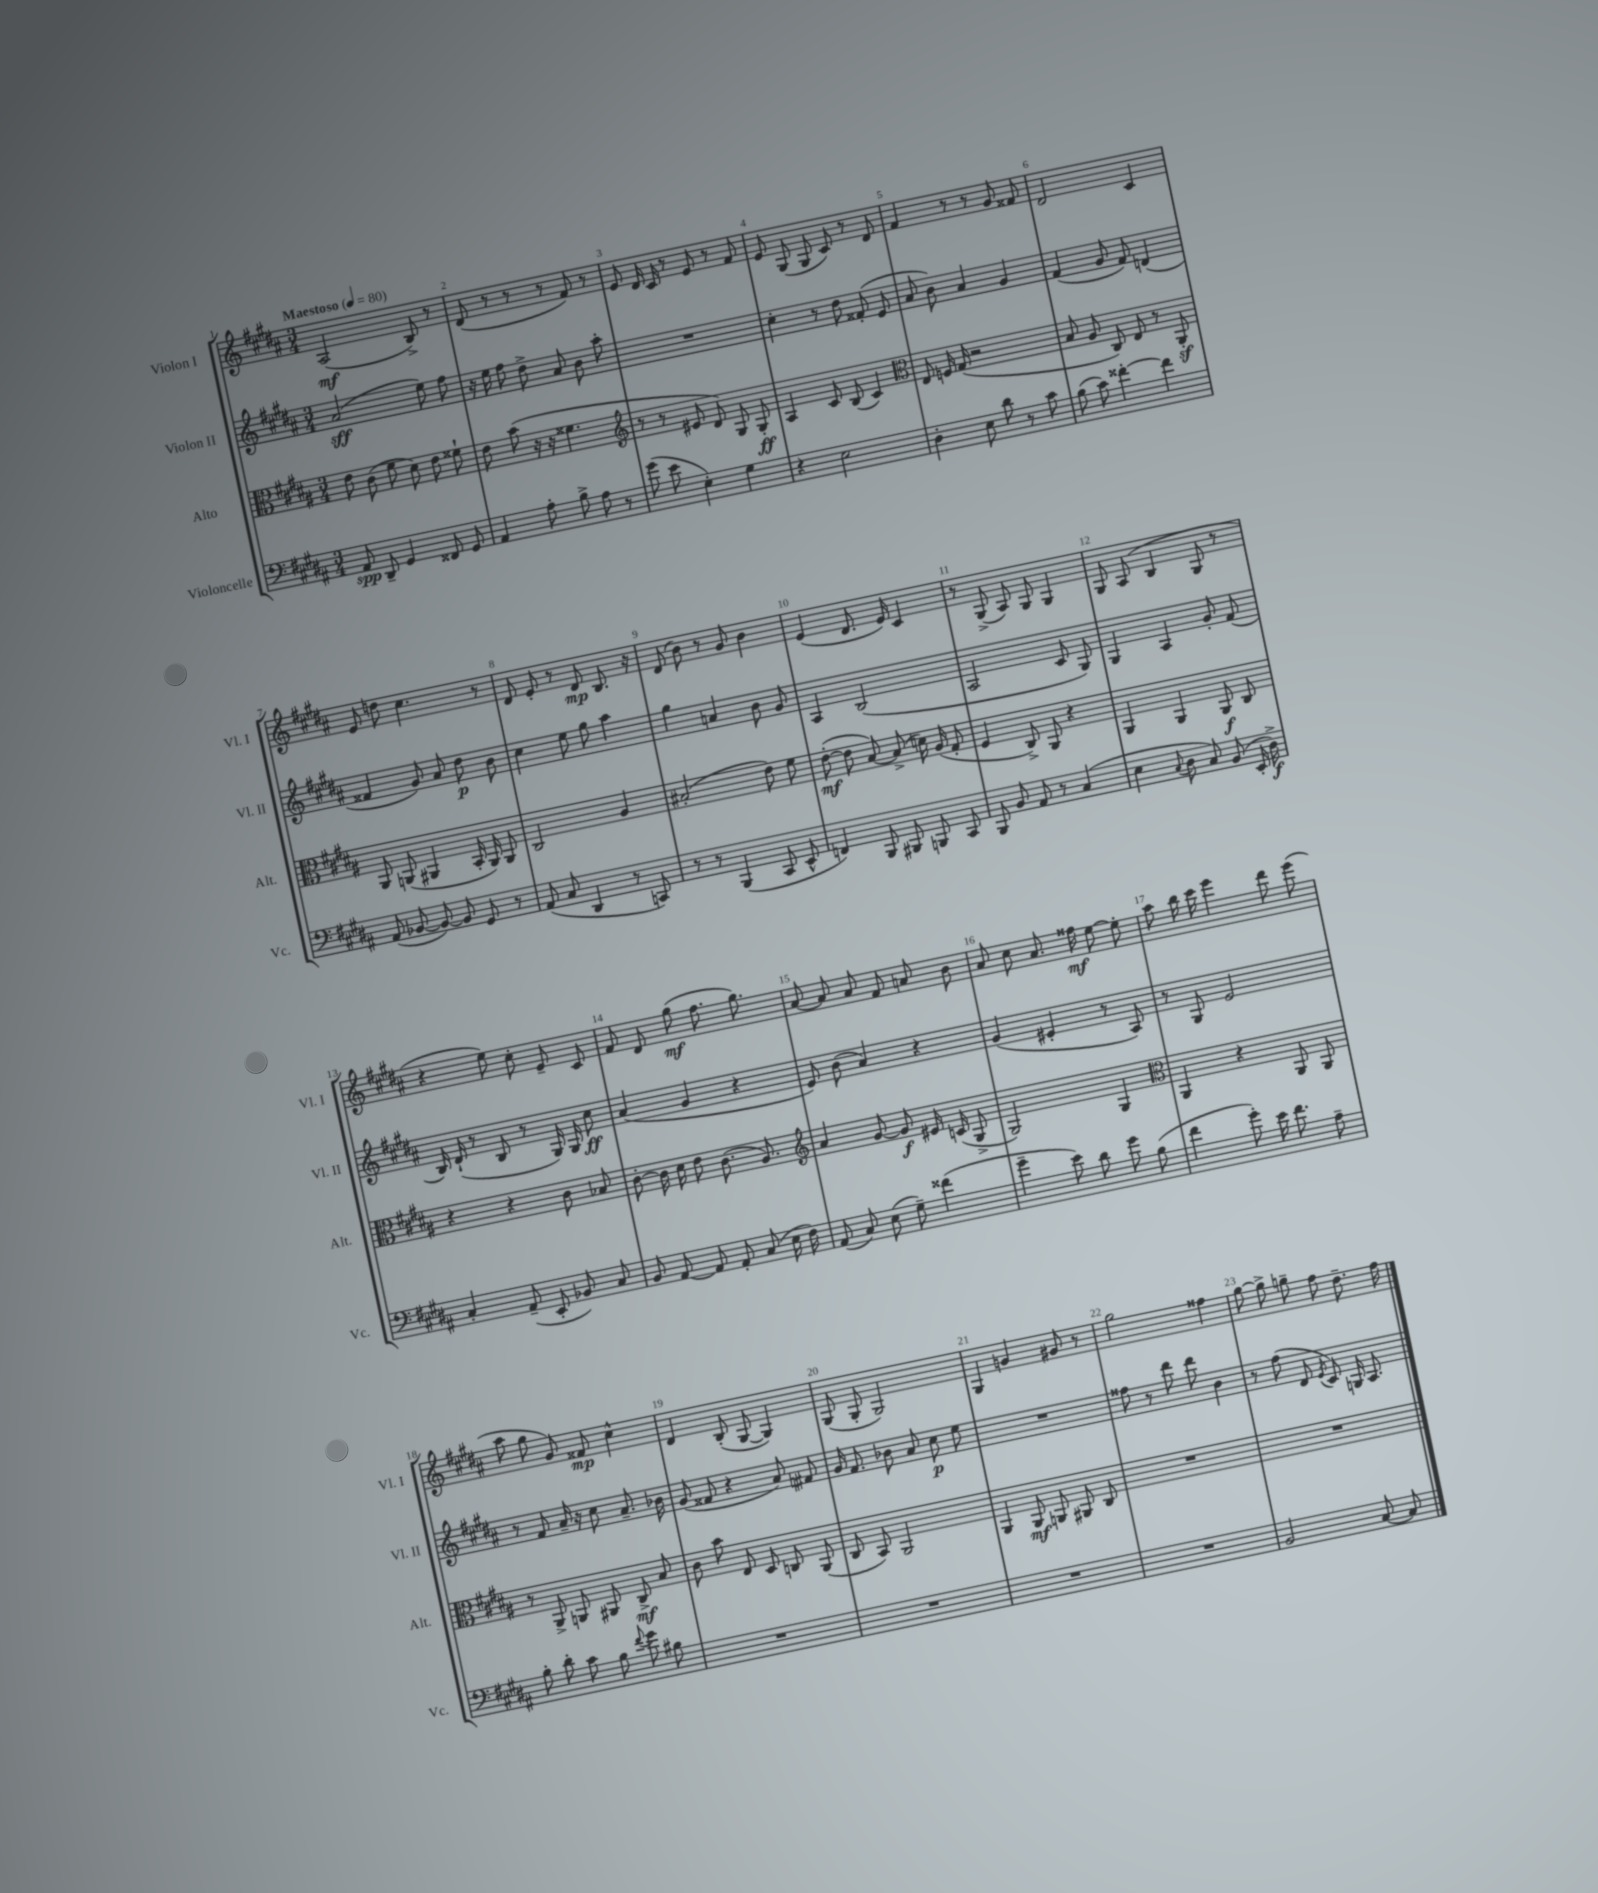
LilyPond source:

<<
\new StaffGroup <<
\new Staff = "s0" \with { instrumentName = "Violon I" shortInstrumentName = "Vl. I" } {
    \clef treble \key b \major \numericTimeSignature \time 3/4 \tempo "Maestoso" 4 = 80
    \autoBeamOff ais2\mf( b8->) r8 |
    dis'8( r8 r8 r8 fis'8) r8 |
    e'8 dis'16 cis'16 r8 e'8 r8 fis'8 |
    e'8 gis8( gis8 cis'8) r8 dis'8 |
    fis'4 r8 r8 gis'8 fisis'8 |
    dis'2 cis'4 |
    e'8 d''8 cis''4. r8 |
    dis'8 e'8-. r8 dis'8\mp b8. r16 |
    dis'8( b'8) r8 gis'8 b'4 |
    e'4( dis'8. e'16) cis'4 |
    r8 gis8->( ais8) gis8 gis4 |
    gis8 ais8( b4 gis8 r8 |
    r4 e''8) cis''8-. e'8-- cis'8 |
    fis'8 dis'8 gis''8\mf( fis''8. gis''8.) |
    ais'8~ ais'8 ais'8 fis'8 a'8 b'8 |
    ais'8 cis''8 ais'8. fisis''16\mf e''8~ e''8-. |
    ais''8 b''16 cis'''16 e'''4 dis'''8 e'''8( |
    ais''8 gis''8 gis'8) fisis'8\mp cis''4-^ |
    dis'4 b8-.( gis8~ gis4) |
    gis8( gis8-. gis2) |
    gis4 g'4 gis'8 r8 |
    gis''2 fisis''4 |
    gis''8~ gis''8-> g''8-- fis''8 dis''8.-- fis''16 \bar "|." |
}
\new Staff = "s1" \with { instrumentName = "Violon II" shortInstrumentName = "Vl. II" } {
    \clef treble \key b \major \numericTimeSignature \time 3/4
    \autoBeamOff ais'2\sff( e''8) fis''8 |
    r16 e''16 fis''8 dis''8-> ais'8 b'8 ais''8-. |
    R2. |
    cis''4-. r8 dis''8 fisis'8-.( e'8 |
    ais'8 b'8) ais'4 gis'4 |
    fis'4( gis'8 fis'8) d'4( |
    fisis'4 gis'8) ais'8 dis''8\p b'8 |
    cis''4 e''8 gis''8 ais''4 |
    gis''4 a'4 b'8 gis'8 |
    ais4 b2( |
    ais2 cis'8 gis8) |
    gis4 ais4 gis'8-. fis'8( |
    b16) dis'16-!( r8 b8 r8 gis16) gis16 cis''8\ff |
    ais'4( gis'4 r4 |
    e'8) b'8( ais'4) r4 |
    gis'4( eis'4-. r8 ais8) |
    r8 gis8 e'2 |
    r8 fis'8 ais'16-- r16 cis''8 ais'8.-- bes'16 |
    gis'8( fisis'8 r4 ais'8) fis'8 |
    gis'16 fis'8. bes'8 ais'8 cis''8\p e''8 |
    R2. |
    fisis''8 r8 dis'''8 dis'''8 b'4 |
    r8 fis''8( dis'8 \acciaccatura { e'8 } cis'8) g16 ais8. \bar "|." |
}
\new Staff = "s2" \with { instrumentName = "Alto" shortInstrumentName = "Alt." } {
    \clef alto \key b \major \numericTimeSignature \time 3/4
    \autoBeamOff e'8 cis'8( fis'8 dis'8) e'8 fisis'8-! |
    e'8 b'8( r16 r16 fisis'4. |
    \clef treble r8 r8 eis'8 dis'8) gis8 gis8-.\ff |
    ais4 cis'8 b8( cis'4) |
    \clef alto e8 f16 gis16( r2 |
    b8 ais8 cis8) e8 r8 ais,8-.\sf |
    ais,8 a,8( ais,4 b,16-. ais,16) ais,8 |
    cis2 ais4 |
    bis2-.( e'8) fis'8 |
    e'8~-.\mf( e'8 b8~) b8->( d'16) ais16( gis8-. |
    fis4 cis8->) ais,8 r4 |
    ais,4 ais,4 ais,8\f cis8 |
    r4 r4 cis'8 bes8 |
    cis'8~-. cis'16 dis'16 e'8 cis'8.( ais8.) |
    \clef treble ais'4 gis'8~ gis'8\f eis'16 c'16( gis8-> |
    gis2) gis4 |
    \clef alto ais,4 r4 ais,8 ais,8 |
    r8 ais,8-> a,8 ais,8 cis8->\mf b8 |
    cis'8 b'8 e8 dis8 c8 ais,8( |
    cis8 b,8) ais,2 |
    ais,4 ais,8\mf a,8 ais,8 cis8 |
    R2. |
    R2. \bar "|." |
}
\new Staff = "s3" \with { instrumentName = "Violoncelle" shortInstrumentName = "Vc." } {
    \clef bass \key b \major \numericTimeSignature \time 3/4
    \autoBeamOff ais,8\spp dis,8-- gis,4 fisis,8 gis,8 |
    ais,4 ais8-. b8-> ais8 r8 |
    gis'8( e'8 e4-.) gis4 |
    r4 e2 |
    dis4-. e8 dis'8 r8 cis'8 |
    b8( cis'8) fisis'4~-. fisis'4 |
    ais,8( bes,8~ bes,8~) bes,8 gis,8 r8 |
    ais,8( cis8 dis,4 r8 c,8) |
    r8 r8 b,,4( cis,8 e,8-^ |
    f,4) b,,8 bis,,8 b,,8 cis,8 |
    b,,8 b,8 ais,8 r8 cis4( |
    e4 \appoggiatura { cis8 } dis8 cis8) b,8( e,16-. dis16->\f) |
    cis4-. ais,8--( e,8-. bes,8) cis8 |
    b,8 ais,8~ ais,8 ais,8-. cis8( e16 fis16) |
    ais,8( cis8) e8( gis8--) fisis'4( |
    gis'4-- e'8) dis'8 gis'8 b8( |
    fis'4 gis'8-.) e'16 fis'8. ais8-- |
    b8-. dis'8-. cis'8 b8 \appoggiatura { fis'8 } gis'8 bis8 |
    R2. |
    R2. |
    R2. |
    R2. |
    b,2 cis8~ cis8 \bar "|." |
}
>>
>>
\layout { \context { \Score \override BarNumber.break-visibility = ##(#f #t #t) barNumberVisibility = #all-bar-numbers-visible } }
